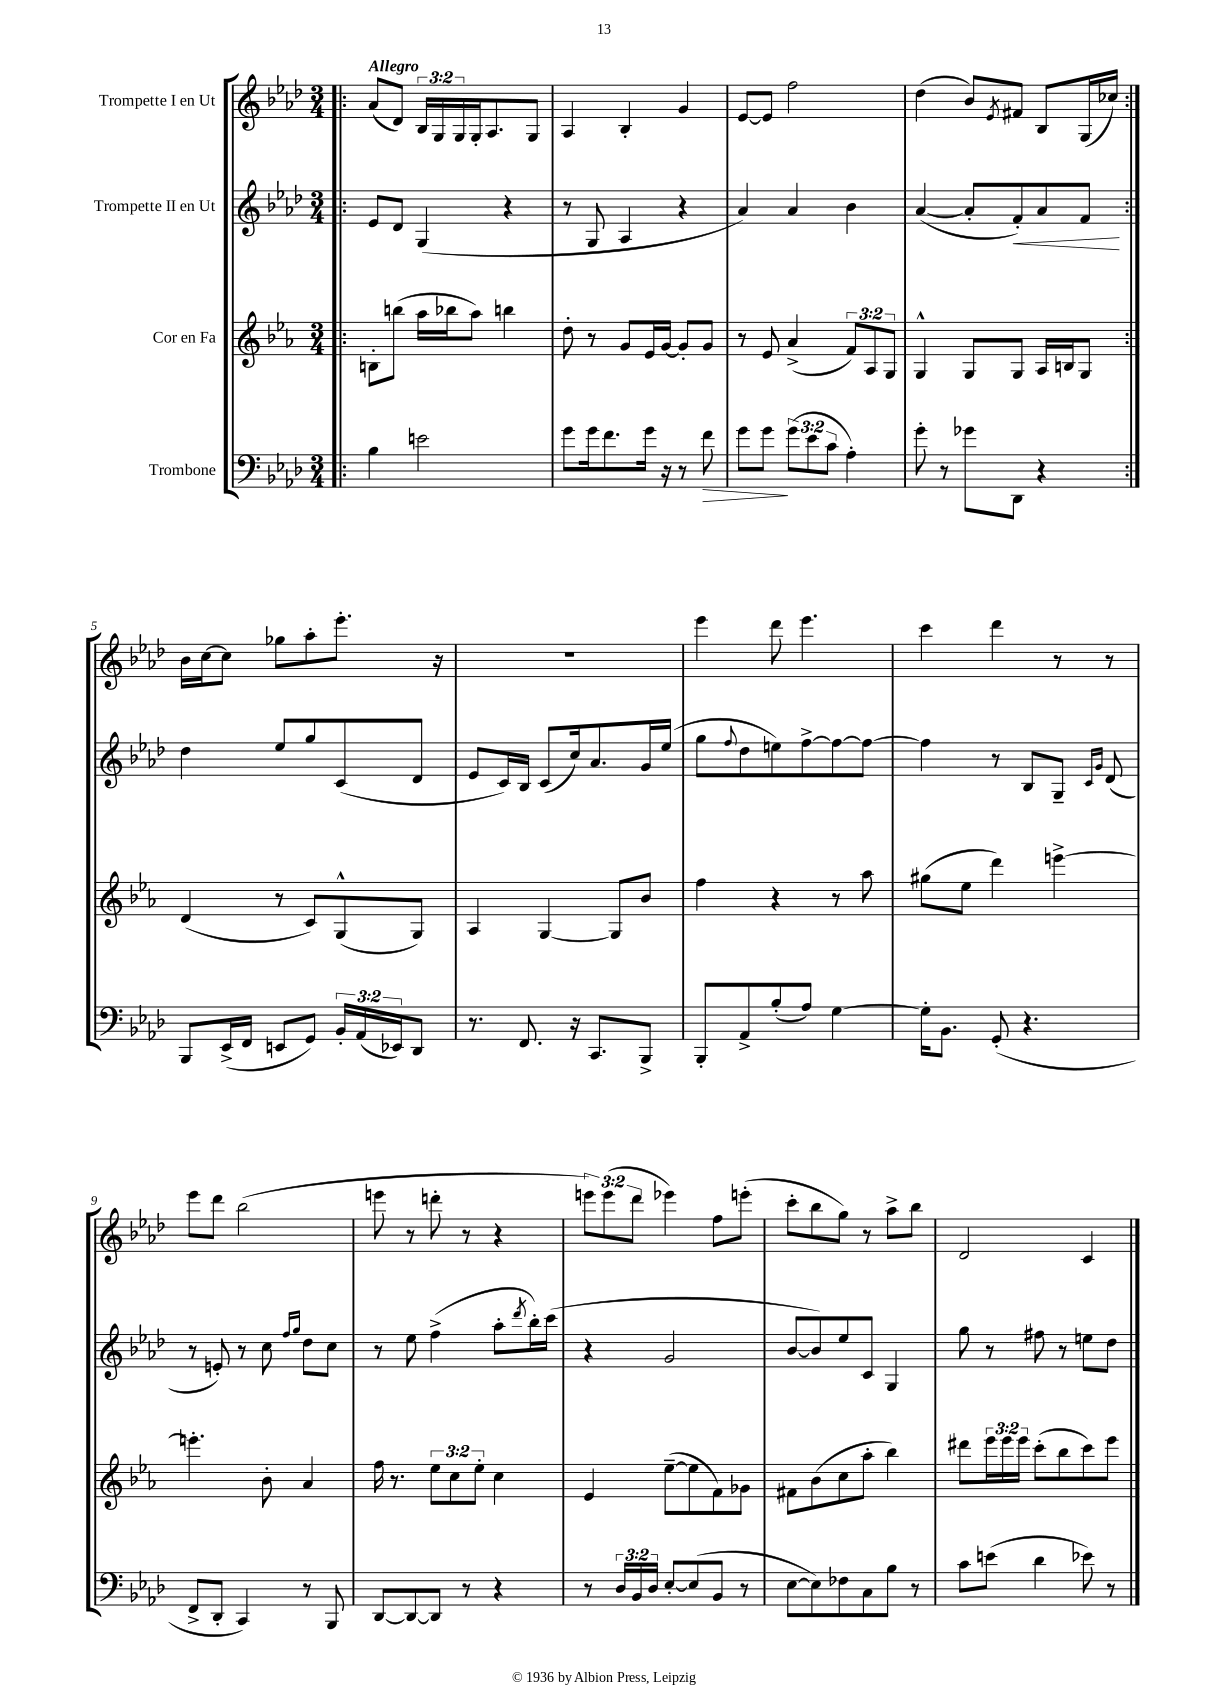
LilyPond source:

<<
\new StaffGroup <<
\new Staff = "s0" \with { instrumentName = "Trompette I en Ut" } {
    \clef treble \key aes \major \numericTimeSignature \time 3/4 \override Staff.TupletNumber.text = #tuplet-number::calc-fraction-text \tempo "Allegro"
    \repeat volta 2 { \bar ".|:" aes'8( des'8) \tuplet 3/2 { bes16 g16 g16 } g16-. aes8. g8 |
    aes4 bes4-. g'4 |
    ees'8~ ees'8 f''2 |
    des''4( bes'8) \acciaccatura { ees'8 } fis'8 bes8 g16( ces''16) | }
    bes'16 c''16~ c''8 ges''8 aes''8-. ees'''8.-. r16 |
    R2. |
    ees'''4 des'''8 ees'''4. |
    c'''4 des'''4 r8 r8 |
    ees'''8 des'''8 bes''2( |
    e'''8 r8 d'''8-. r8 r4 |
    \tuplet 3/2 { e'''8) e'''8( des'''8 } ees'''4) f''8 e'''8-.( |
    c'''8-. bes''8 g''8) r8 aes''8-> bes''8 |
    des'2 c'4 \bar "|." |
}
\new Staff = "s1" \with { instrumentName = "Trompette II en Ut" } {
    \clef treble \key aes \major \numericTimeSignature \time 3/4
    \repeat volta 2 { \bar ".|:" ees'8 des'8 g4( r4 |
    r8 g8 aes4 r4 |
    aes'4) aes'4 bes'4 |
    aes'4~( aes'8-. f'8-.\<) aes'8 f'8\! | }
    des''4 ees''8 g''8 c'8( des'8 |
    ees'8 c'16) bes16 c'8( c''16) aes'8. g'16 ees''16( |
    g''8 \appoggiatura { f''8 } des''8 e''8) f''8~-> f''8~ f''8~ |
    f''4 r8 bes8 g8-- \grace { c'16 g'16 } des'8( |
    r8 e'8-.) r8 c''8 \grace { f''16 g''16 } des''8 c''8 |
    r8 ees''8 f''4->( aes''8-. \acciaccatura { des'''8 } bes''16-.) c'''16( |
    r4 g'2 |
    bes'8~ bes'8) ees''8 c'8 g4 |
    g''8 r8 fis''8 r8 e''8 des''8 \bar "|." |
}
\new Staff = "s2" \with { instrumentName = "Cor en Fa" } {
    \clef treble \key ees \major \numericTimeSignature \time 3/4 \override Staff.TupletNumber.text = #tuplet-number::calc-fraction-text
    \repeat volta 2 { \bar ".|:" b8-. b''8( aes''16 bes''16 aes''8) b''4 |
    d''8-. r8 g'8 ees'16 g'16~ g'8-. g'8 |
    r8 ees'8 aes'4->( \tuplet 3/2 { f'8) aes8 g8 } |
    g4-^ g8 g8 aes16 b16 g8 | }
    d'4( r8 c'8) g8-^( g8) |
    aes4 g4~ g8 bes'8 |
    f''4 r4 r8 aes''8 |
    gis''8( ees''8 d'''4) e'''4~-> |
    e'''4.-. bes'8-. aes'4 |
    f''16 r8. \tuplet 3/2 { ees''8 c''8 ees''8-. } c''4 |
    ees'4 ees''8~--( ees''8 f'8) ges'8 |
    fis'8 bes'8( c''8 aes''8-. bes''4) |
    dis'''8 \tuplet 3/2 { ees'''16 ees'''16 ees'''16 } c'''8-.( bes''8 c'''8) ees'''8 \bar "|." |
}
\new Staff = "s3" \with { instrumentName = "Trombone" } {
    \clef bass \key aes \major \numericTimeSignature \time 3/4 \override Staff.TupletNumber.text = #tuplet-number::calc-fraction-text
    \repeat volta 2 { \bar ".|:" bes4 e'2 |
    g'8 g'16 f'8. g'16 r16 r8 f'8\> |
    g'8 g'8\! \tuplet 3/2 { g'8( ees'8 c'8 } aes4-.) |
    g'8-. r8 ges'8 des,8 r4 | }
    bes,,8 ees,16->( f,16 e,8 g,8) \tuplet 3/2 { bes,16-. aes,16( ees,16) } des,8 |
    r8. f,8. r16 c,8. bes,,8-> |
    bes,,8-. aes,8-> bes8-.( aes8) g4~ |
    g16-. bes,8. g,8-.( r4. |
    f,8-> des,8-. c,4) r8 bes,,8 |
    des,8~ des,8~ des,8 r8 r4 |
    r8 \tuplet 3/2 { des16 bes,16 des16 } ees8~-. ees8( bes,8 r8 |
    ees8~ ees8) fes8 c8 bes8 r8 |
    c'8 e'8( des'4 ees'8) r8 \bar "|." |
}
>>
>>
